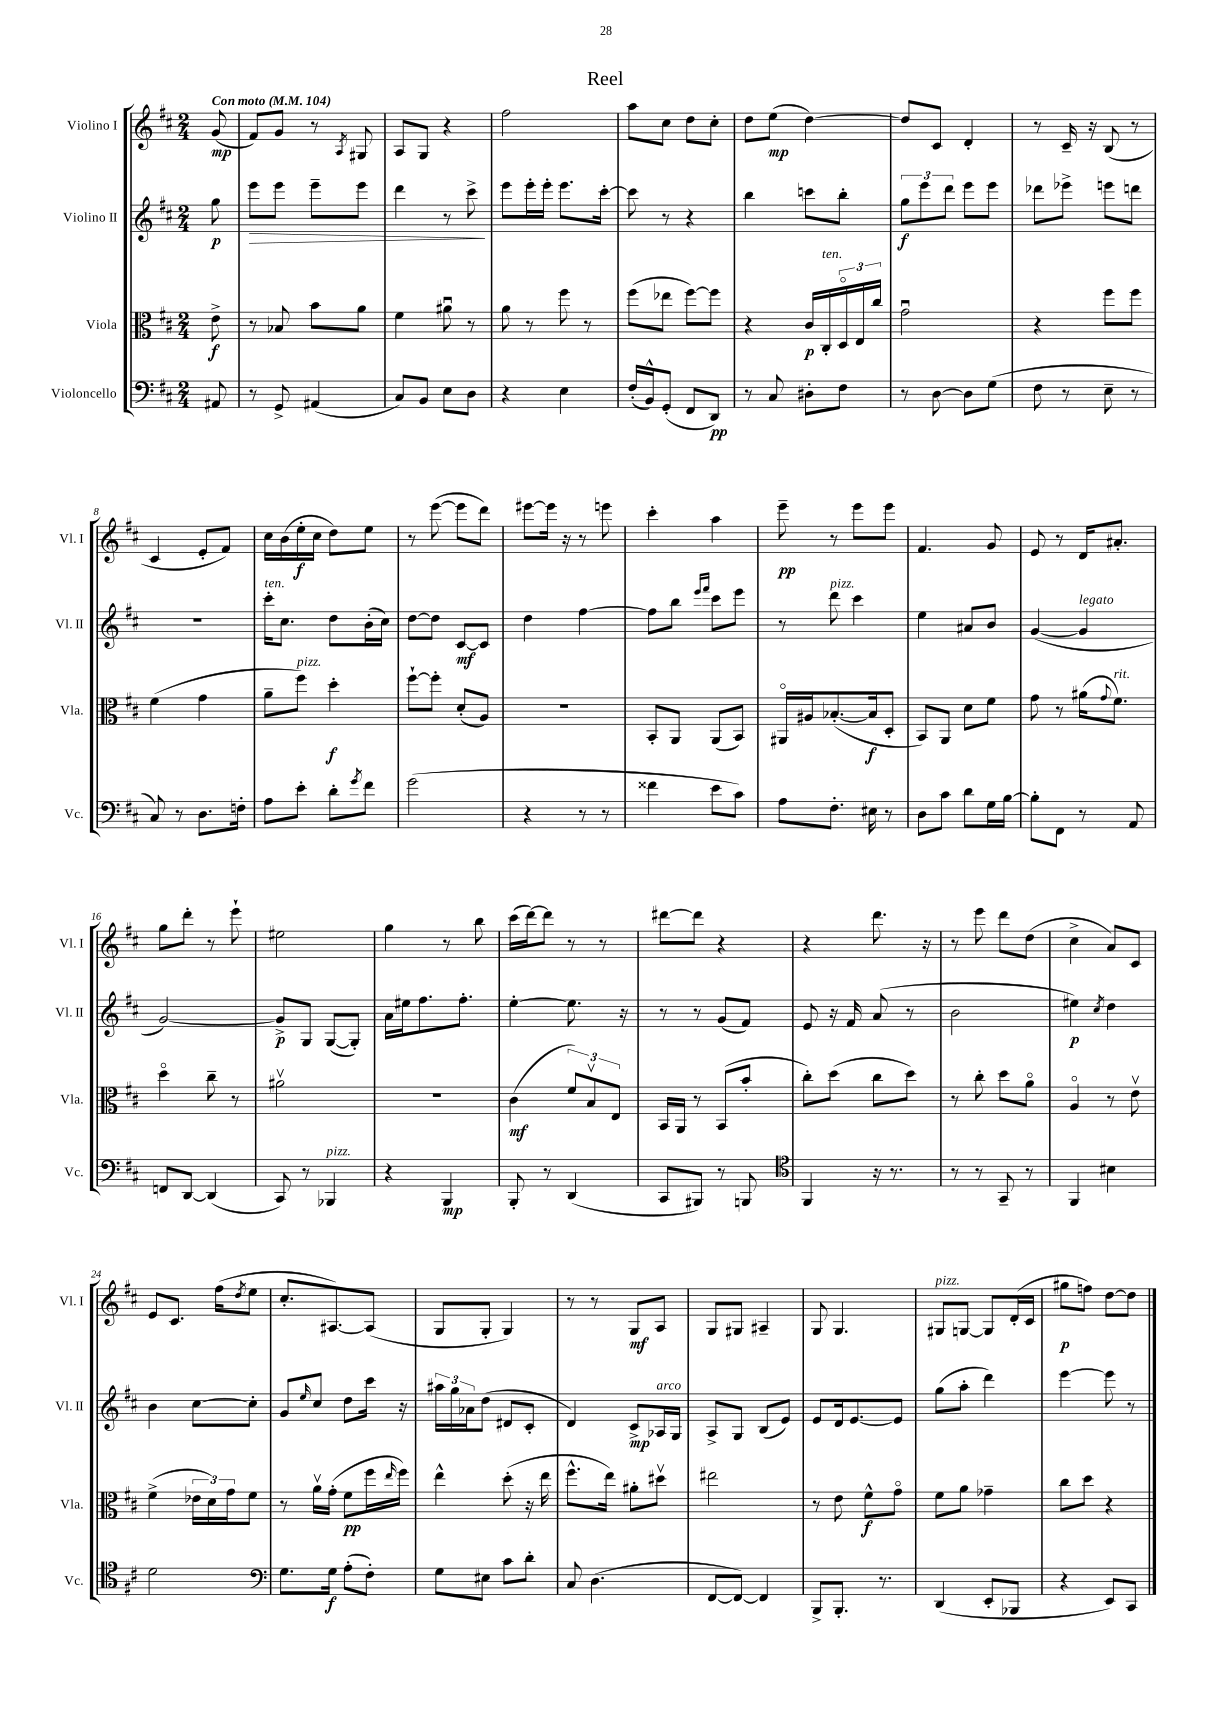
\header { title = "Reel" }
<<
\new StaffGroup <<
\new Staff = "s0" \with { instrumentName = "Violino I" shortInstrumentName = "Vl. I" } {
    \clef treble \key d \major \numericTimeSignature \time 2/4 \partial 8 \tempo "Con moto" 4 = 104
    g'8\mp( |
    fis'8) g'8 r8 \acciaccatura { a8 } gis8 |
    a8 g8 r4 |
    fis''2 |
    a''8 cis''8 d''8 cis''8-. |
    d''8 e''8\mp( d''4~) |
    d''8 cis'8 d'4-. |
    r8 cis'16-- r16 b8( r8 |
    cis'4 e'8-. fis'8) |
    cis''16 b'16( e''16-.\f cis''16 d''8) e''8 |
    r8 e'''8~( e'''8 d'''8) |
    eis'''8~ eis'''16 r16 r8 e'''8 |
    cis'''4-. a''4 |
    e'''8--\pp r8 e'''8 e'''8 |
    fis'4. g'8 |
    e'8 r8 d'16 ais'8.-. |
    g''8 d'''8-. r8 e'''8-! |
    eis''2 |
    g''4 r8 b''8 |
    cis'''16( d'''16~) d'''8 r8 r8 |
    dis'''8~ dis'''8 r4 |
    r4 d'''8. r16 |
    r8 e'''8 d'''8 d''8( |
    cis''4-> a'8) cis'8 |
    e'8 cis'8. fis''16( \acciaccatura { d''8 } e''8 |
    cis''8.-. ais8.~) ais8( |
    g8 g8-. g4) |
    r8 r8 g8\mf a8 |
    g8 gis8 ais4-- |
    g8 g4. |
    gis8^\markup { \italic "pizz." } g8~ g8 d'16-.( cis'16 |
    gis''8\p f''8) d''8~ d''8 \bar "|." |
}
\new Staff = "s1" \with { instrumentName = "Violino II" shortInstrumentName = "Vl. II" } {
    \clef treble \key d \major \numericTimeSignature \time 2/4 \partial 8
    g''8\p |
    e'''8\> e'''8 e'''8-- e'''8 |
    d'''4 r8 cis'''8->\! |
    e'''8 e'''16-. e'''16-. e'''8. cis'''16~-. |
    cis'''8 r8 r4 |
    b''4 c'''8 b''8-. |
    \tuplet 3/2 { g''8\f e'''8 d'''8 } e'''8 e'''8 |
    des'''8 ees'''8-> e'''8 d'''8 |
    R2 |
    cis'''16-.^\markup { \italic "ten." } cis''8. d''8 b'16-.( cis''16) |
    d''8~ d''8 cis'8~\mf cis'8 |
    d''4 fis''4~ |
    fis''8 b''8 \grace { e'''16 fis'''16 } cis'''8 e'''8 |
    r8 d'''8^\markup { \italic "pizz." } cis'''4 |
    e''4 ais'8 b'8 |
    g'4~( g'4^\markup { \italic "legato" } |
    g'2~) |
    g'8->\p g8 g8~( g8-.) |
    a'16 eis''16 fis''8. fis''8.-. |
    e''4~-. e''8. r16 |
    r8 r8 g'8( fis'8) |
    e'8 r16 fis'16 a'8( r8 |
    b'2 |
    eis''4\p) \acciaccatura { cis''8 } d''4 |
    b'4 cis''8~ cis''8-. |
    g'8 \grace { e''16 } cis''8 d''8 cis'''16 r16 |
    \tuplet 3/2 { ais''16 g''16 aes'16 } d''8( dis'8 cis'8-. |
    d'4) cis'8->\mp aes16^\markup { \italic "arco" } g16 |
    a8-> g8 b8( e'8) |
    e'8 d'16 e'8.~ e'8 |
    g''8( a''8-. d'''4) |
    e'''4~ e'''8 r8 \bar "|." |
}
\new Staff = "s2" \with { instrumentName = "Viola" shortInstrumentName = "Vla." } {
    \clef alto \key d \major \numericTimeSignature \time 2/4 \partial 8
    e'8->\f |
    r8 bes8 b'8 a'8 |
    fis'4 ais'8\downbow r8 |
    a'8 r8 fis''8 r8 |
    fis''8( ees''8 fis''8~) fis''8 |
    r4 cis'16\p cis16-.^\markup { \italic "ten." } \tuplet 3/2 { d16\flageolet e16 cis''16 } |
    g'2\downbow |
    r4 fis''8 fis''8 |
    fis'4( g'4 |
    a'8-- fis''8^\markup { \italic "pizz." }) d''4-.\f |
    fis''8~-! fis''8-. d'8-.( a8) |
    r2 |
    b,8-. a,8 a,8( b,8) |
    ais,16\flageolet ais16 bes8.~-.( bes16\f d8-. |
    b,8) a,8 d'8 fis'8 |
    g'8 r8 ais'16( \appoggiatura { g'8 } fis'8.^\markup { \italic "rit." }) |
    d''4\flageolet cis''8-- r8 |
    ais'2\upbow |
    r2 |
    cis'4\mf( \tuplet 3/2 { fis'8) b8\upbow e8 } |
    b,16 a,16 r8 b,8( b'8-. |
    cis''8-.) d''8( cis''8 d''8) |
    r8 cis''8-. d''8 a'8\flageolet |
    a4\flageolet r8 e'8\upbow |
    fis'4->( \tuplet 3/2 { ees'16 d'16) g'16 } fis'8 |
    r8 a'16\upbow g'16-.( fis'8\pp fis''16 \grace { e''16 } fis''16) |
    e''4-^ d''8-.( r16 e''16 |
    fis''8.-^ e''16) ais'8-. dis''8\upbow |
    eis''2 |
    r8 e'8 fis'8-^\f g'8\flageolet |
    fis'8 a'8 ges'4-- |
    cis''8 d''8 r4 \bar "|." |
}
\new Staff = "s3" \with { instrumentName = "Violoncello" shortInstrumentName = "Vc." } {
    \clef bass \key d \major \numericTimeSignature \time 2/4 \partial 8
    ais,8 |
    r8 g,8-> ais,4( |
    cis8) b,8 e8 d8 |
    r4 e4 |
    fis16-.( b,16-^) g,8-.( fis,8 d,8\pp) |
    r8 cis8 dis8-. fis8 |
    r8 d8~ d8 g8( |
    fis8 r8 e8-- r8 |
    cis8) r8 d8. f16-. |
    a8 e'8-. d'8-. \acciaccatura { g'8 } fis'8 |
    g'2( |
    r4 r8 r8 |
    fisis'4 e'8 cis'8) |
    a8 fis8.-. eis16 r8 |
    d8 cis'8 d'8 g16 b16~ |
    b8-. fis,8 r8 a,8 |
    f,8 d,8~ d,4( |
    cis,8) r8 bes,,4^\markup { \italic "pizz." } |
    r4 b,,4\mp |
    b,,8-. r8 d,4( |
    cis,8 bis,,8) r8 b,,8 |
    \clef tenor fis,4 r16 r8. |
    r8 r8 g,8-- r8 |
    fis,4 bis4 |
    d'2 |
    \clef bass g8. g16\f a8-.( fis8-.) |
    g8 eis8 cis'8 d'8-. |
    cis8 d4.( |
    fis,8~ fis,8~) fis,4 |
    b,,8-> b,,8.-. r8. |
    d,4( e,8-. bes,,8 |
    r4 e,8) cis,8 \bar "|." |
}
>>
>>
